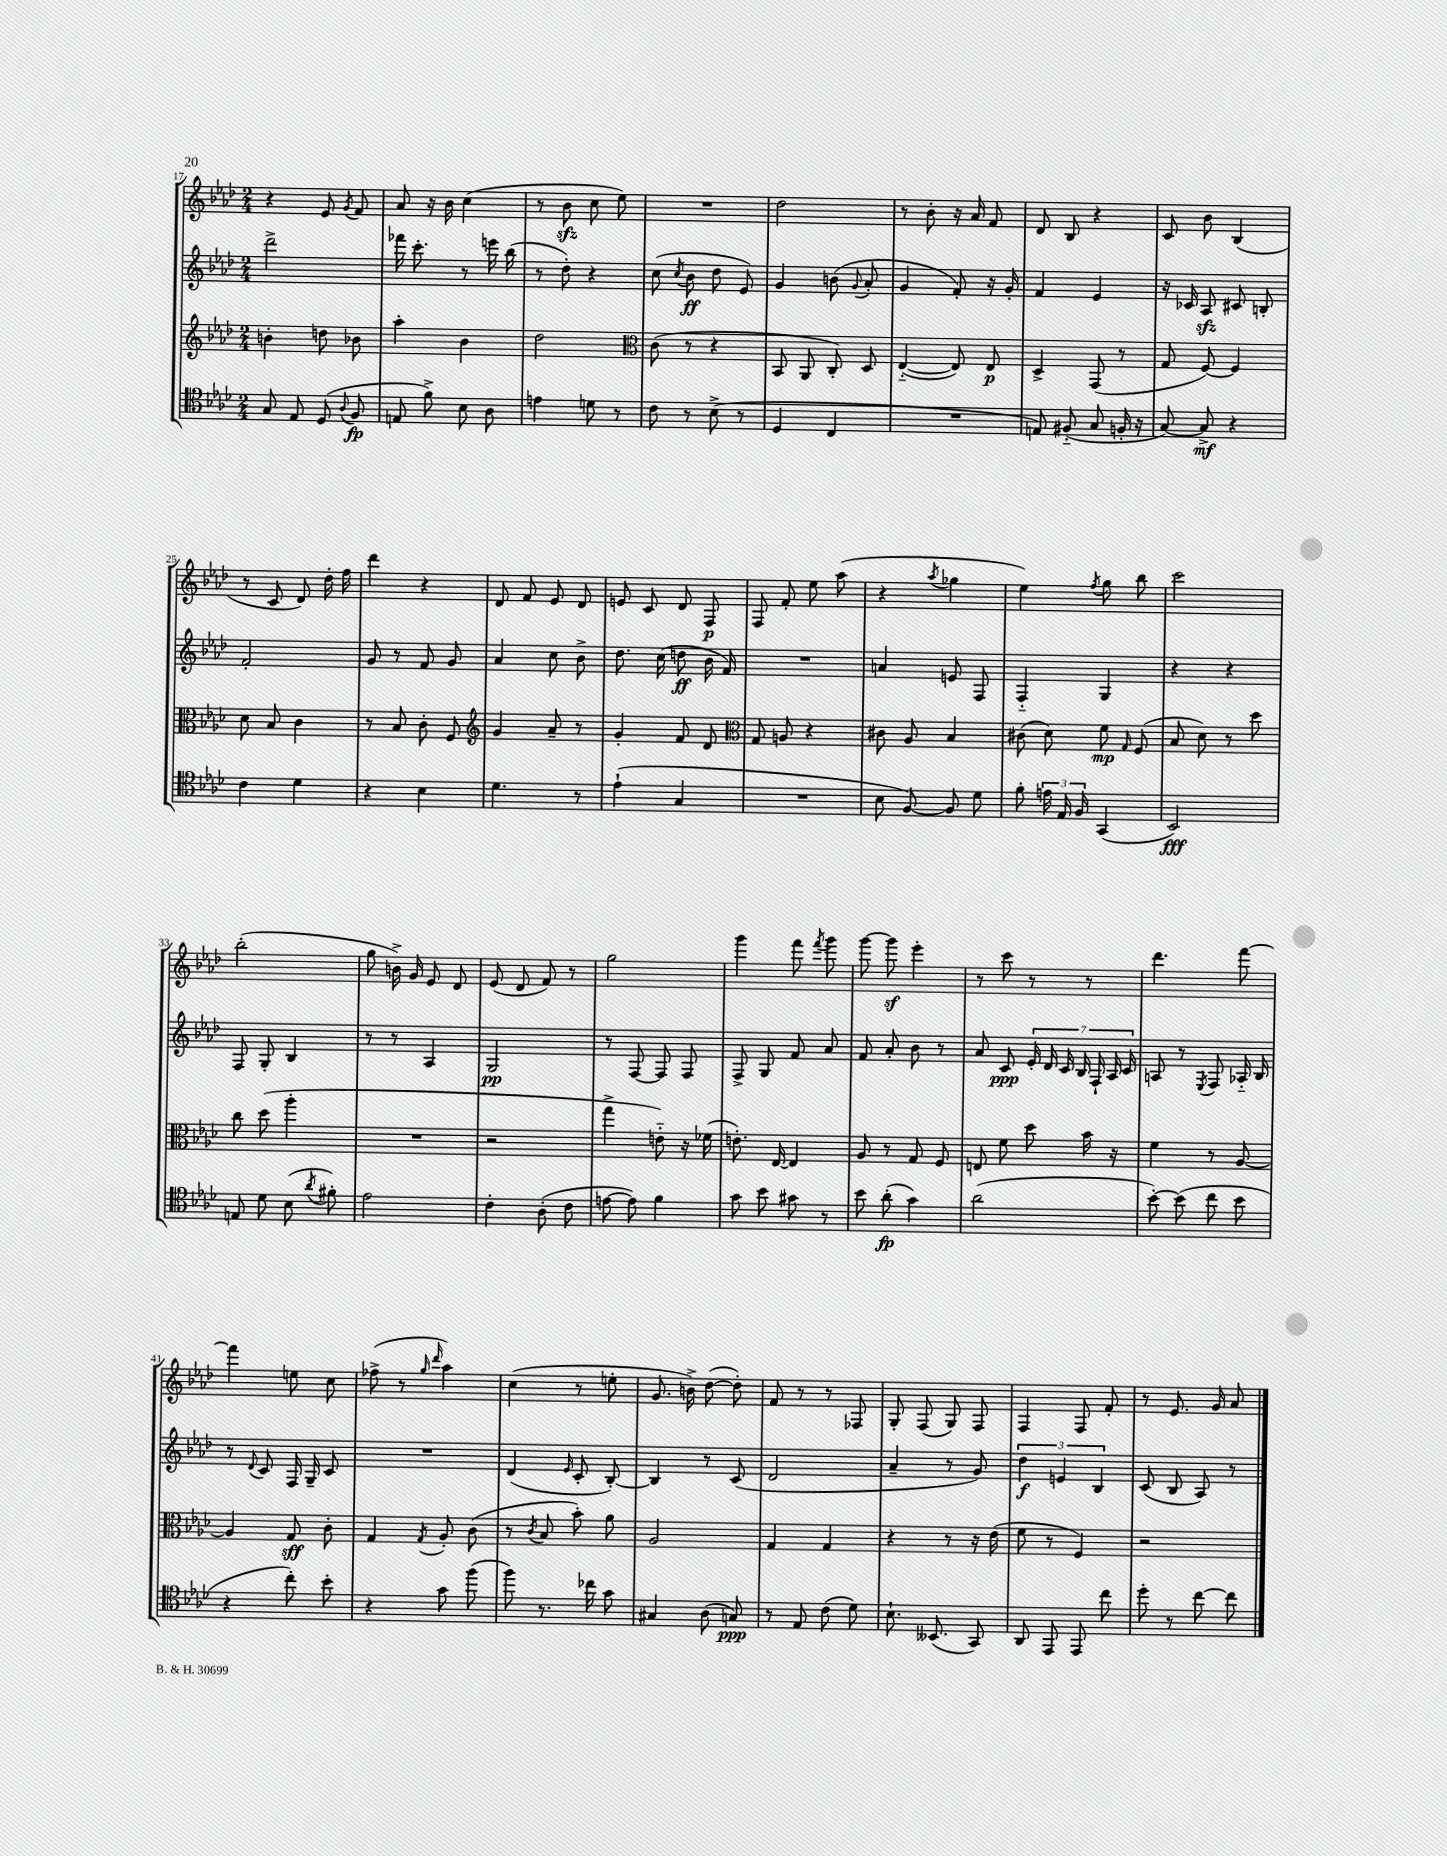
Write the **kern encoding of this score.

**kern	**kern	**kern	**kern
*staff4	*staff3	*staff2	*staff1
*clefC4	*clefG2	*clefG2	*clefG2
*k[b-e-a-d-]	*k[b-e-a-d-]	*k[b-e-a-d-]	*k[b-e-a-d-]
*M2/4	*M2/4	*M2/4	*M2/4
8G	4b'	2ddd-^	4r
8E-	.	.	.
(8D-	8dd	.	8e-
8qqA-	.	.	8qg
8F	8b-	.	8f
=	=	=	=
8E	4aa-'	16fff-	8a-
.	.	8.ccc'	.
8f^)	.	.	16r
.	.	.	16b-
8B-	4b-	8r	(4cc
8A-	.	16eee	.
.	.	(16bb-	.
=	=	=	=
4e	2dd-	8r	8r
.	.	8dd-')	8b-
8d	.	4r	8cc
8r	.	.	8ee-)
=	=	=	=
*	*clefC3	*	*
8c	(8c	(8cc	2r
.	.	8qcc	.
8r	8r	8b-	.
(8B-^	4r	8dd-	.
8r	.	8e-)	.
=	=	=	=
4D-	8BB-	4g	2dd-
.	8AA-	.	.
4C	8C')	(8b	.
.	.	8qqg	.
.	8D-	8a-'	.
=	=	=	=
2r	([4E-'~	4g	8r
.	.	.	8b-'
.	8E-])	8f')	16r
.	.	.	16a-
.	8E-	16r	8f
.	.	16g'	.
=	=	=	=
8E)	4D-^	4f	8d-
(8F#'~	.	.	8B-
8G	(8GG	4e-	4r
16F'	8r	.	.
16r	.	.	.
=	=	=	=
[8G)	8G	16r	8c
.	.	16c-	.
8G^]	[8F)	8A-	8b-
4r	4F]	8c#	(4B-
.	.	8B'	.
=	=	=	=
4c	8d-	2f'	8r
.	8B-	.	8c
4d-	4c	.	8d-)
.	.	.	16dd-'
.	.	.	16ff
=	=	=	=
4r	8r	8g	4ddd-
.	8B-	8r	.
4B-	8c'	8f	4r
.	8F	8g	.
=	=	=	=
*	*clefG2	*	*
4.d-	4g	4a-	8d-
.	.	.	8f
.	8a-~	8cc	8e-
8r	8r	8b-^	8d-
=	=	=	=
(4e-`	4g'	8.dd-	8e
.	.	.	8c
.	.	(16cc	.
4G	8f	8dd	8d-
.	8d-	16b-	8F
.	.	16f)	.
=	=	=	=
*	*clefC3	*	*
2r	8G	2r	8F
.	8A	.	8f'
.	4r	.	8ee-
.	.	.	(8aa-
=	=	=	=
8B-	8c#	4a	4r
[8F)	8A-	.	.
.	.	.	8qaa-
8F]	4B-	8e	4gg-
8d-	.	8F	.
=	=	=	=
8f'	(8c#	4F'~	4ee-)
24e	8d-)	.	.
24E-	.	.	.
24F	.	.	.
.	.	.	8qff
(4GG	8f	4G	8gg
.	16qqG	.	.
.	(8F	.	8bb-
=	=	=	=
2BB-)	8B-	4r	2ccc
.	8d-)	.	.
.	8r	4r	.
.	8dd-	.	.
=	=	=	=
8E	8cc	8F	(2bb-'
8d-	(8dd-	8G'	.
(8B-	4aa-'	4B-	.
8qa-	.	.	.
8f#')	.	.	.
=	=	=	=
2e-	2r	8r	8gg
.	.	8r	16b^)
.	.	.	16g
.	.	4A-	8e-
.	.	.	8d-
=	=	=	=
4c'	2r	2G	(8e-
.	.	.	8d-
(8A-'	.	.	8f)
8c	.	.	8r
=	=	=	=
[8e	4gg^	8r	2gg
8e])	.	[8F	.
4f	8e'~)	8F]	.
.	16r	8F	.
.	(16f-	.	.
=	=	=	=
8g	8.e')	8F^	4ggg
8b-	.	8G	.
.	[16E-	.	.
8g#	4E-]	8f	8fff
.	.	.	8qfff
8r	.	8a-	8ggg
=	=	=	=
8b-	8A-	8f	[8ggg
(8a-'	8r	8a-'	8ggg]
4g)	8G	8b-	4eee-'
.	8F	8r	.
=	=	=	=
(2a-	8E	8a-	8r
.	8f	8c	8ccc
.	8dd-	28e-'	8r
.	.	28d-	.
.	.	28c	.
.	.	28B-	.
.	16b-	.	8r
.	.	28F`	.
.	.	28A-	.
.	16r	.	.
.	.	28c	.
=	=	=	=
[8b-')	4f	8A	4.ddd-
(8b-]	.	8r	.
.	.	8qE-	.
8cc	8r	8F	.
8b-	[8A-	16A-'~	[8fff
.	.	16B-	.
=	=	=	=
4r	4A-]	8r	4fff]
.	.	8qqd-	.
.	.	8c	.
8cc')	8G	16F	8ee
.	.	16G~	.
8b-'	8c'	8c	8cc
=	=	=	=
4r	4G	2r	(8ff-^
.	.	.	8r
.	.	.	16qqgg
.	8qG	.	16qqddd-
8g	8A-'	.	4aa-)
(8ff	(8c	.	.
=	=	=	=
8ff)	8r	(4d-	(4cc
.	8qc	.	.
8.r	8B-	.	.
.	.	16qqe-	.
.	8b-')	8c'	8r
16cc-	.	.	.
8g	8a-	[8B-')	8ee'
=	=	=	=
4G#	2A-	4B-]	8.g
.	.	.	16b^)
(8A-	.	8r	([8dd-
8G)	.	(8c	8dd-'])
=	=	=	=
8r	4G	2d-	8f
8E-	.	.	8r
(8c	4G	.	8r
8d-)	.	.	8F-
=	=	=	=
8.B-`	4r	4a-~	8G'
.	.	.	(8F
(8.BB--	.	.	.
.	8r	8r	8G)
8GG)	16r	8g)	8F
.	(16e-	.	.
=	=	=	=
8AA-	8f	6dd-	4F
8EE-	8r	.	.
.	.	6e	.
8EE-	4F)	.	8F
.	.	6B-	.
8cc	.	.	8f'
=	=	=	=
8dd-'	2r	(8c	8r
8r	.	8B-	8.e-
[8cc	.	8A-)	.
.	.	.	16g
8cc]	.	8r	8a-
==	==	==	==
*-	*-	*-	*-
